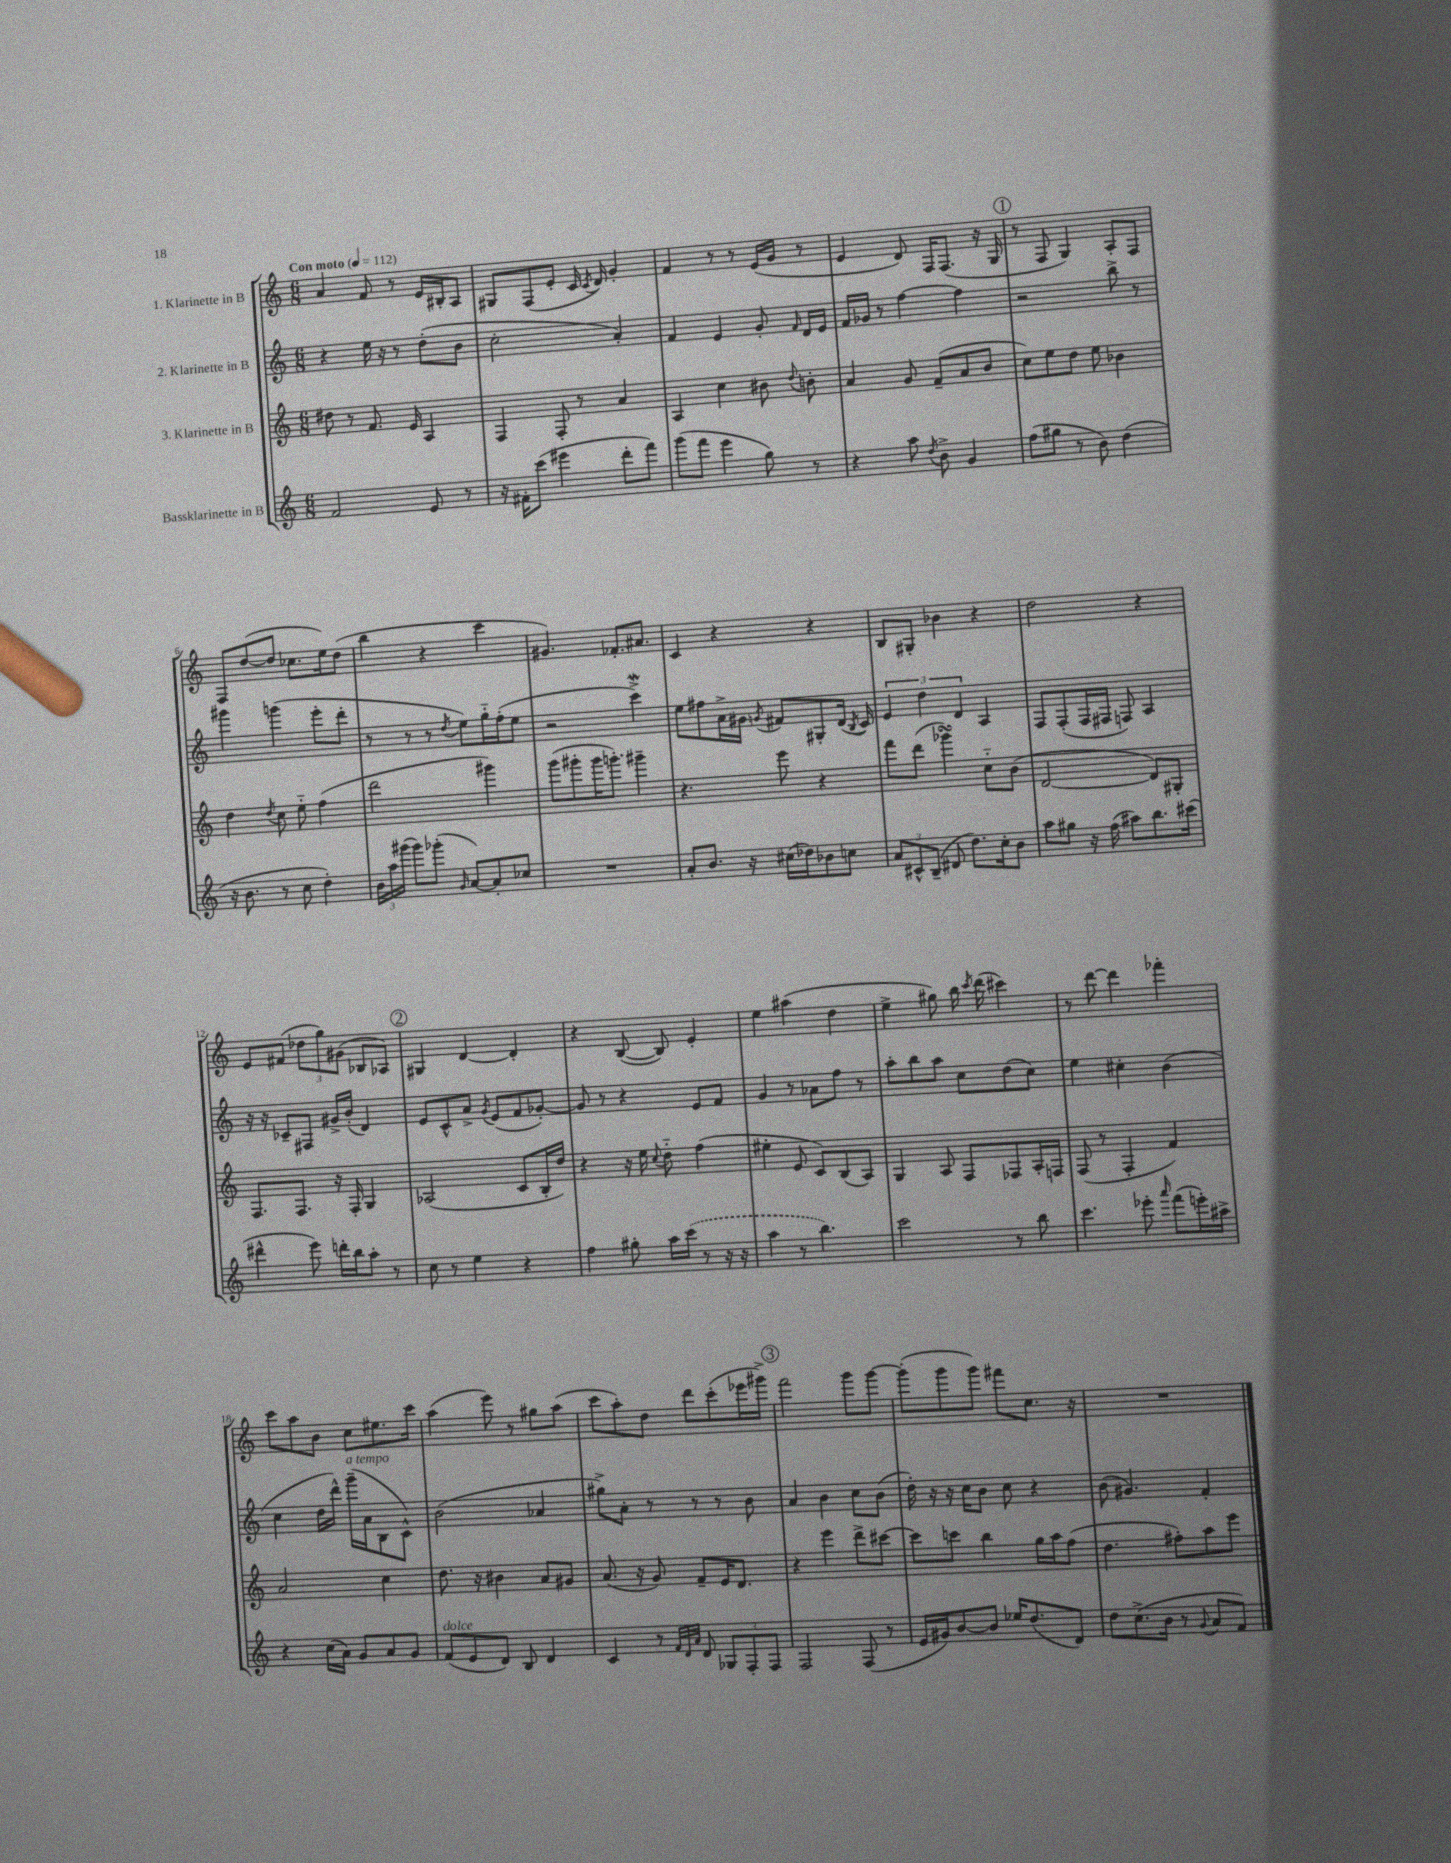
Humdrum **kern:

**kern	**kern	**kern	**kern
*part4	*part3	*part2	*part1
*staff4	*staff3	*staff2	*staff1
*I"Bassklarinette in B	*I"3. Klarinette in B	*I"2. Klarinette in B	*I"1. Klarinette in B
*clefG2	*clefG2	*clefG2	*clefG2
*k[]	*k[]	*k[]	*k[]
*M6/8	*M6/8	*M6/8	*M6/8
*MM112	*MM112	*MM112	*MM112
=1	=1	=1	=1
!	!	!	!LO:TX:a:B:t=Con moto
2f/	8dd#X\	4r	4a/
.	8r	.	.
.	8.f/	16ee\	8f/
.	.	16r	.
.	.	8r	8r
.	16e/	.	.
8e/	4A/	(8dd'\L	16e/LL
.	.	.	16B#X'/J
8r	.	8b\J	8A/J
=2	=2	=2	=2
16r	4F/	2cc'\	8G#X/L
16f#X'\KL	.	.	.
(8ccc\J	.	.	(8F/
4eee#X\	8F'/	.	8e'/J
.	8r	.	16c/
.	.	.	8qc/
.	.	.	16d/)
8ddd'\L	4a/	4a'/)	4g'/
8fff\J)	.	.	.
=3	=3	=3	=3
(8ggg\L	4A/	4f/	4f/
8fff\J	.	.	.
4eee\	4cc\	4e/	8r
.	.	.	8r
8gg\)	8b#X\	8g'/	(16e/LL
.	.	.	16g/JJ
.	8qqdd/	16qqf/	.
8r	8bn'\	16d/LL	8r
.	.	16e/JJ	.
=4	=4	=4	=4
4r	4a/	16f/LL	4e/
.	.	16g-X/JJ	.
.	.	8r	.
8aa\	8g/	[4ff\	8d/)
8qdd/	.	.	.
8b^\	(8f~/L	.	16F/KL
.	.	.	(8.F/J
4g/	8a/	4ff\]	.
.	8b/J	.	16r
.	.	.	16G/
!!LO:REH:place=s1:t=1
=5	=5	=5	=5
(8ff\L	8cc\L)	2r	8r
8gg#X\J	8ee\	.	8F/
8r	8dd\J	.	4G/)
8b\)	8ee\	.	.
(4dd\	4b-X\	8bb^\	8A'/L
.	.	8r	8F/J
!!LO:LB:g=z
=6	=6	=6	=6
16r	4dd\	4ggg#X\	8F/L
8.b\	.	.	.
.	.	.	([8dd/
.	8qdd/	.	.
8r	8cc\	(4gggn\	8dd/J]
8cc\	8ee\	.	8.cc-X\L
4dd'\)	(4ff\	8eee'\L	.
.	.	.	16ee\k)
.	.	8ddd'\J	(8dd\J
=7	=7	=7	=7
24b\LL	2ddd\	8r	4bb\
24aa\	.	.	.
(24ggg#X\JJ	.	.	.
8ggg#\L)	.	8r	.
(8ggg-X'\J	.	8r	4r
16qqg/	.	8qdd/	.
[8a/L)	.	8ee\L)	.
8a'/]	4ggg#X\)	16gg\L	4ccc\
.	.	(16ff'\J	.
8cc-X/J	.	8ee\J	.
=8	=8	=8	=8
2.r	(8ggg\L	2r	4.g#X/)
.	8ggg#X'\	.	.
.	16ggg#\K	.	.
.	8.gggn'\J)	.	.
.	.	.	8.f-X'/L
.	4ggg#X~\	4cccw^\)	.
.	.	.	8.a#X/J
=9	=9	=9	=9
8a'/L	4.r	8ee\L	4c/
8.b/J	.	8ff#X\	.
.	.	16a^\L	4r
16r	.	16g#X\JJ	.
.	.	8qgn/	.
(16cc#X\LL	8eee\	8f#X/L	.
16dd-X\J)	.	.	.
8b-X\	4r	8G#X'/	4r
8ccn\J	.	(16d/Jk	.
.	.	8qB/	.
.	.	16c/)	.
=10	=10	=10	=10
12a/L	8fff\L	6e/	8B/L
12c#X^^/	.	.	.
.	(8ddd\J	.	8G#X'/J
(12B~/J	.	6dd\	.
8d#X/	4ggg-XsSSs\)	.	4b-X\
.	.	6d/	.
8.dd\L)	.	.	.
.	8cc\L	4A/	4r
16cc'\k	.	.	.
8b\J	(8b\J	.	.
=11	=11	=11	=11
8aa\L	[2d/	8F/L	2dd\
8gg#X\J	.	(8F'/	.
16r	.	16F/L	.
(16ff\	.	16F#X/JJ	.
8aa#X\L)	.	8Fn/)	.
8.bb\	8d/L])	4A/	4r
.	8G#X'/J	.	.
(16ccc#X\Jk	.	.	.
!!LO:LB:g=z
=12	=12	=12	=12
4ddd#X^^\	8.F/L	16r	8e/L
.	.	16r	.
.	.	8c-X~/L	(8f#X/J
.	8.F/J	.	.
8eee\)	.	8F#X/J	12dd-X\L
.	.	.	12gg\)
16dddn'\LL	16r	16g#X^/LL	.
.	.	.	(12g#X\J
16bb\J	16F'/	(16b'/JJ	.
8aa'\J	4G/	4d/)	8B-X/L
8r	.	.	8A-X/J)
!!LO:REH:place=s1:t=2
=13	=13	=13	=13
8cc\	(2A-X/	8e/L	4G#X/
8r	.	8c^^/	.
4ee\	.	8a^/J	[4d/
.	.	8qg/	.
.	.	(8e/L	.
4r	8c/L	8f/	4d'/]
.	16B'/L	[8g-X'/J)	.
.	16dd/JJ)	.	.
=14	=14	=14	=14
4ff\	4r	8g-/]	4r
.	.	8r	.
8gg#X'\	16r	4r	([8B/
.	16ee\	.	.
.	8qqcc/	.	.
16aa\LL	8dd\	.	8B/])
(16ccc\JJ	.	.	.
8r	(4ff\	8e/L	4e'/
16r	.	8f/J	.
16r	.	.	.
=15	=15	=15	=15
4aa\	4ee#X'\	4g/	4ee\
8r	8e/	8r	(4aa#X\
4.bb\)	8c/L)	8a-X\L	.
.	(8B/	8ff\J	4dd\
.	8A/J)	8r	.
=16	=16	=16	=16
2ccc\	4G/	8aa'\L	4ee^\
.	.	8bb\	.
.	8A/	8aa\J	8gg#X\)
.	8F/L	8cc\L	16bb\
.	.	.	8qccc/
.	.	.	(16ddd\
8r	8F-X/	(8dd\	4ccc#X\)
8bb\	16A'/L	8cc\J)	.
.	16Fn/JJ	.	.
=17	=17	=17	=17
4.ccc\	(8F/	4ee\	8r
.	8r	.	[8ddd\
.	4F'/	4cc#X'\	4ddd\]
8eee-X'\	.	.	.
16qqaaa/	.	.	.
(8fff\L	4f/)	(4b\	4fff-X'\
16eeen'\L)	.	.	.
16aa#X^\JJ	.	.	.
!!LO:LB:g=z
=18	=18	=18	=18
4r	2a/	4cc\	8ccc\L
.	.	.	8aa\
(16cc\LL	.	16dd\LL	8b\J
16a\JJ)	.	16ddd^^\JJ)	.
!	!	!LO:TX:a:i:t=a tempo	!
8g/L	.	(16ggg~\LL	8cc\L
.	.	16a\J	.
8a/	4cc\	8B\	8.ee#X\
8g/J	.	8c^^\J)	.
.	.	.	16ccc\Jk
=19	=19	=19	=19
!LO:TX:a:i:t=dolce	!	!	!
(8f/L	8.dd\	(2b\	(4aa\
8e/	.	.	.
.	16r	.	.
8d/J)	4b#X\	.	8eee\)
8B/	.	.	8r
4d/	8a/L	4a-X/	8gg#X\L
.	8g#X/J	.	(8aa\J
=20	=20	=20	=20
4c/	(8.a/	8gg#X^\L)	8ccc\L
.	.	8a'\J	8aa'\)
.	16r	.	.
8r	8g/)	8r	8dd\J
32qqf/LLL	.	.	.
32qqd/	.	.	.
32qqa/JJJ	.	.	.
8d/	8f~/L	8r	8ddd\L
12G-X/L	16e/K	8r	(8ccc'\
.	8.d/J	.	.
12F'/	.	.	.
.	.	8b\	16eee-X\L
12F/J	.	.	.
.	.	.	16ggg#X^\JJ)
!!LO:REH:place=s1:t=3
=21	=21	=21	=21
2F/	4r	4a/	2fff\
.	4eee\	4b\	.
(8F/	8ddd^\L	8cc\L	8ggg\L
8r	[8ccc#X\J	(8b\J	[8ggg\J
=22	=22	=22	=22
16e/LL	8ccc#\L]	16dd'\)	(8ggg'\L]
16g#X/J)	.	16r	.
[8b/	8cccn\J	16r	8ggg\
.	.	16cc\KL	.
8b/J]	4bb\	8b\J	8ggg\J)
16ee-X/KL	.	8cc\	8fff#X\L
(8.dd/	.	.	.
.	16gg\LL	4r	8.cc\J
.	16aa\J	.	.
8d/J)	(8ff\J	.	.
.	.	.	16r
=23	=23	=23	=23
8dd\L	4.dd\	(8b\	2.r
(8.cc^\	.	4.g#X/)	.
16b\Jk	.	.	.
8r	8ff#X'\L)	.	.
8qqg/	.	.	.
8a/L	8aa\	4f'/	.
8f/J)	8eee\J	.	.
==	==	==	==
*-	*-	*-	*-
